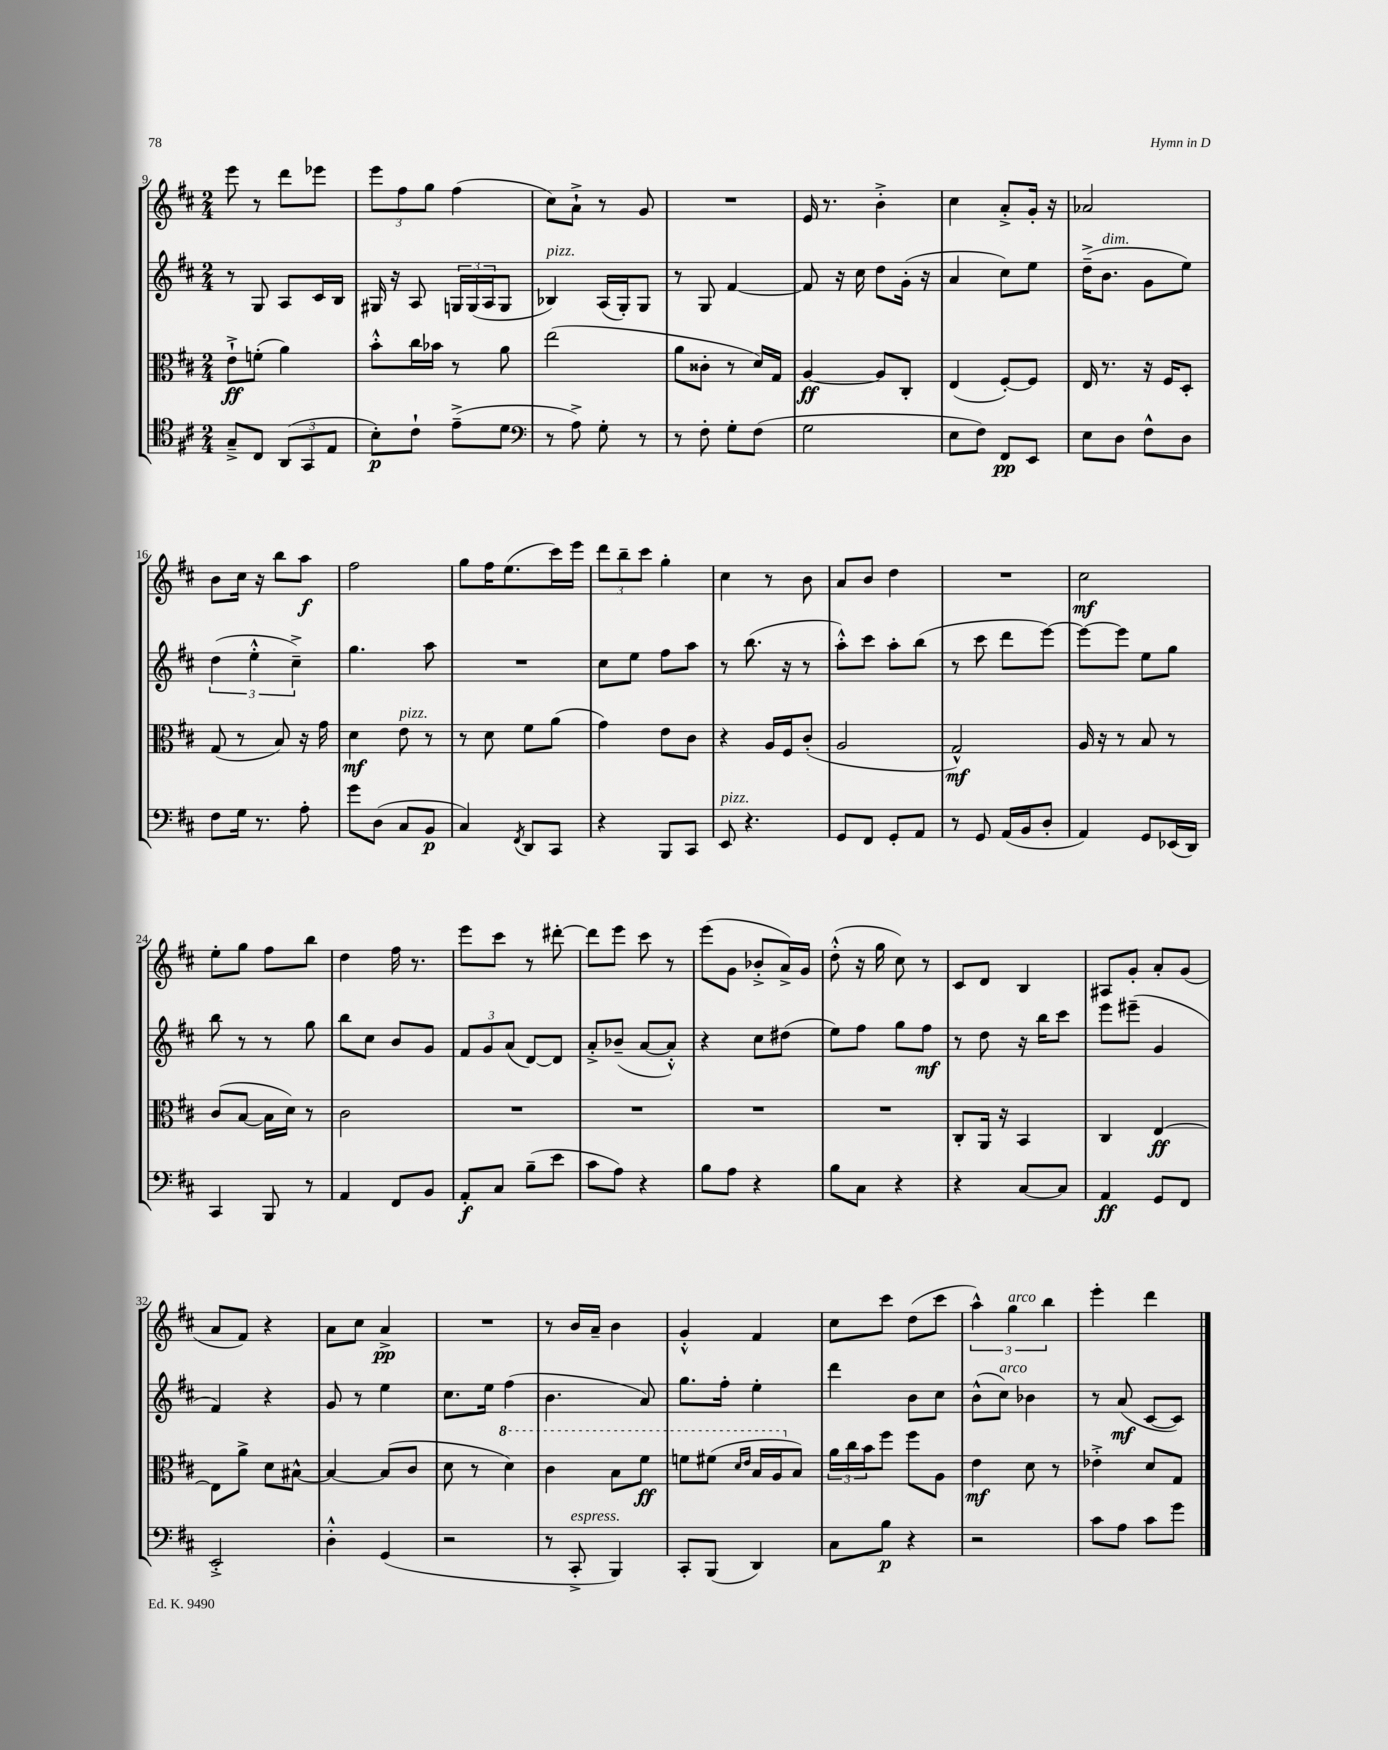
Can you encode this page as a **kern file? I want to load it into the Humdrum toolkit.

**kern	**kern	**kern	**kern
*staff4	*staff3	*staff2	*staff1
*clefC4	*clefC3	*clefG2	*clefG2
*k[f#c#]	*k[f#c#]	*k[f#c#]	*k[f#c#]
*M2/4	*M2/4	*M2/4	*M2/4
8G~^	8e`^	8r	8eee
8C#	(8f'	8G	8r
(12AA	4a)	8A	8ddd
12GG	.	.	.
.	.	16c#	8eee-
12E	.	.	.
.	.	16B	.
=	=	=	=
8B')	8b'^^	16G#	12eee
.	.	16r	.
.	.	.	12ff#
8c#`	16cc#	8A	.
.	.	.	12gg
.	16b-	.	.
(8e~^	8r	24G	(4ff#
.	.	(24G	.
.	.	24A	.
8d	8a	8G	.
=	=	=	=
*clefF4	*	*	*
8r	(2ee	4B-)	8cc#)
8A^)	.	.	8a`^
8G'	.	(16A	8r
.	.	16G')	.
8r	.	8G	8g
=	=	=	=
8r	8a	8r	2r
8F#'	8c##'	8G	.
8G'	8r	[4f#	.
(8F#	16d)	.	.
.	16G	.	.
=	=	=	=
2G	[4A	8f#]	16e
.	.	.	8.r
.	.	16r	.
.	.	16cc#	.
.	8A]	8dd	4b'^
.	8C#'	(16g'	.
.	.	16r	.
=	=	=	=
8E	(4E	4a	4cc#
8F#)	.	.	.
8FF#	[8F#')	8cc#)	8a'^
8EE	8F#]	8ee	16g'
.	.	.	16r
=	=	=	=
8E	16E	(16dd~^	2a-
.	8.r	8.b	.
8D	.	.	.
8F#^^	16r	8g	.
.	16F#	.	.
8D	8D'	8ee)	.
=	=	=	=
8F#	(8G	(6dd	8b
16G	8r	.	16cc#
.	.	6ee'^^	.
8.r	.	.	16r
.	8B)	.	8bb
.	.	6cc#~^)	.
8A'	16r	.	8aa
.	16g	.	.
=	=	=	=
8g	4d	4.gg	2ff#
(8D	.	.	.
8C#	8e	.	.
8BB	8r	8aa	.
=	=	=	=
4C#)	8r	2r	8gg
.	8d	.	16ff#
.	.	.	(8.ee
8qFF#	.	.	.
8DD	8f#	.	.
8CC#	(8a	.	16ccc#)
.	.	.	16eee
=	=	=	=
4r	4g)	8cc#	12ddd
.	.	.	12bb~
.	.	8ee	.
.	.	.	12ccc#
8BBB	8e	8ff#	4gg'
8CC#	8c#	8aa	.
=	=	=	=
8EE	4r	8r	4cc#
4.r	.	(8.bb	.
.	16A	.	8r
.	16F#	16r	.
.	(8c#'	8r	8b
=	=	=	=
8GG	2A	8aa'^^)	8a
8FF#	.	8ccc#	8b
8GG'	.	8aa'	4dd
8AA	.	(8bb	.
=	=	=	=
8r	2G^^)	8r	2r
8GG	.	8ccc#	.
(16AA	.	8ddd	.
16BB	.	.	.
8D'	.	[8eee)	.
=	=	=	=
4AA)	16A	8eee_	2cc#
.	16r	.	.
.	8r	8eee]	.
8GG	8B	8ee	.
(16EE-	8r	8gg	.
16DD)	.	.	.
=	=	=	=
4CC#	(8c#	8bb	8ee'
.	[8B	8r	8gg
8BBB	16B]	8r	8ff#
.	16d)	.	.
8r	8r	8gg	8bb
=	=	=	=
4AA	2c#	8bb	4dd
.	.	8cc#	.
8FF#	.	8b	16ff#
.	.	.	8.r
8BB	.	8g	.
=	=	=	=
8AA'	2r	12f#	8eee
.	.	12g	.
8C#	.	.	8ccc#
.	.	(12a	.
(8B~	.	[8d)	8r
8e	.	8d]	[8ddd#'
=	=	=	=
8c#	2r	8a'^	8ddd#]
8A)	.	(8b-~	8eee
4r	.	[8a	8ccc#
.	.	8a'^^])	8r
=	=	=	=
8B	2r	4r	(8eee
8A	.	.	8g
4r	.	8cc#	8b-'^
.	.	(8dd#	16a^)
.	.	.	16g
=	=	=	=
8B	2r	8ee)	(8dd'^^
8C#	.	8ff#	16r
.	.	.	16gg
4r	.	8gg	8cc#)
.	.	8ff#	8r
=	=	=	=
4r	8C#'	8r	8c#
.	16AA	8dd	8d
.	16r	.	.
[8C#	4BB	16r	4B
.	.	16bb	.
8C#]	.	8ccc#	.
=	=	=	=
4AA	4C#	8eee	8A#
.	.	(8eee#~	8g'
8GG	[4E	4g	8a'
8FF#	.	.	(8g
=	=	=	=
2EE'^	8E]	4f#)	8a
.	8a^	.	8f#)
.	8d	4r	4r
.	[8B#^^	.	.
=	=	=	=
4D'^^	4B#_	8g	8a
.	.	8r	8cc#
(4GG	(8B#]	4ee	4a^
.	8c#	.	.
=	=	=	=
2r	8d	8.cc#	2r
.	8r	.	.
.	.	16ee	.
.	4dd)	(4ff#	.
=	=	=	=
8r	4cc#	4.b	8r
8CC#'^	.	.	16b
.	.	.	16a~
4BBB)	8b	.	4b
.	8ff#	8a)	.
=	=	=	=
8CC#'	8ff	8.gg	4g'^^
(8BBB	(8ff#	.	.
.	.	16ff#'	.
.	16qqdd	.	.
.	16qqee	.	.
4DD)	16b	4ee'	4f#
.	16a	.	.
.	8B)	.	.
=	=	=	=
8C#	24a	4ddd	8cc#
.	24cc#	.	.
.	24b	.	.
8B	8ff#	.	8ccc#
4r	8ff#	8b	(8dd
.	8A	8cc#	8ccc#
=	=	=	=
2r	4e	(8b^^	6aa^^)
.	.	8cc#)	.
.	.	.	6gg
.	8d	4b-	.
.	.	.	6bb
.	8r	.	.
=	=	=	=
8c#	4e-'^	8r	4eee'
8A	.	(8a	.
8c#	8d	[8c#	4ddd
8g	8G	8c#])	.
==	==	==	==
*-	*-	*-	*-
